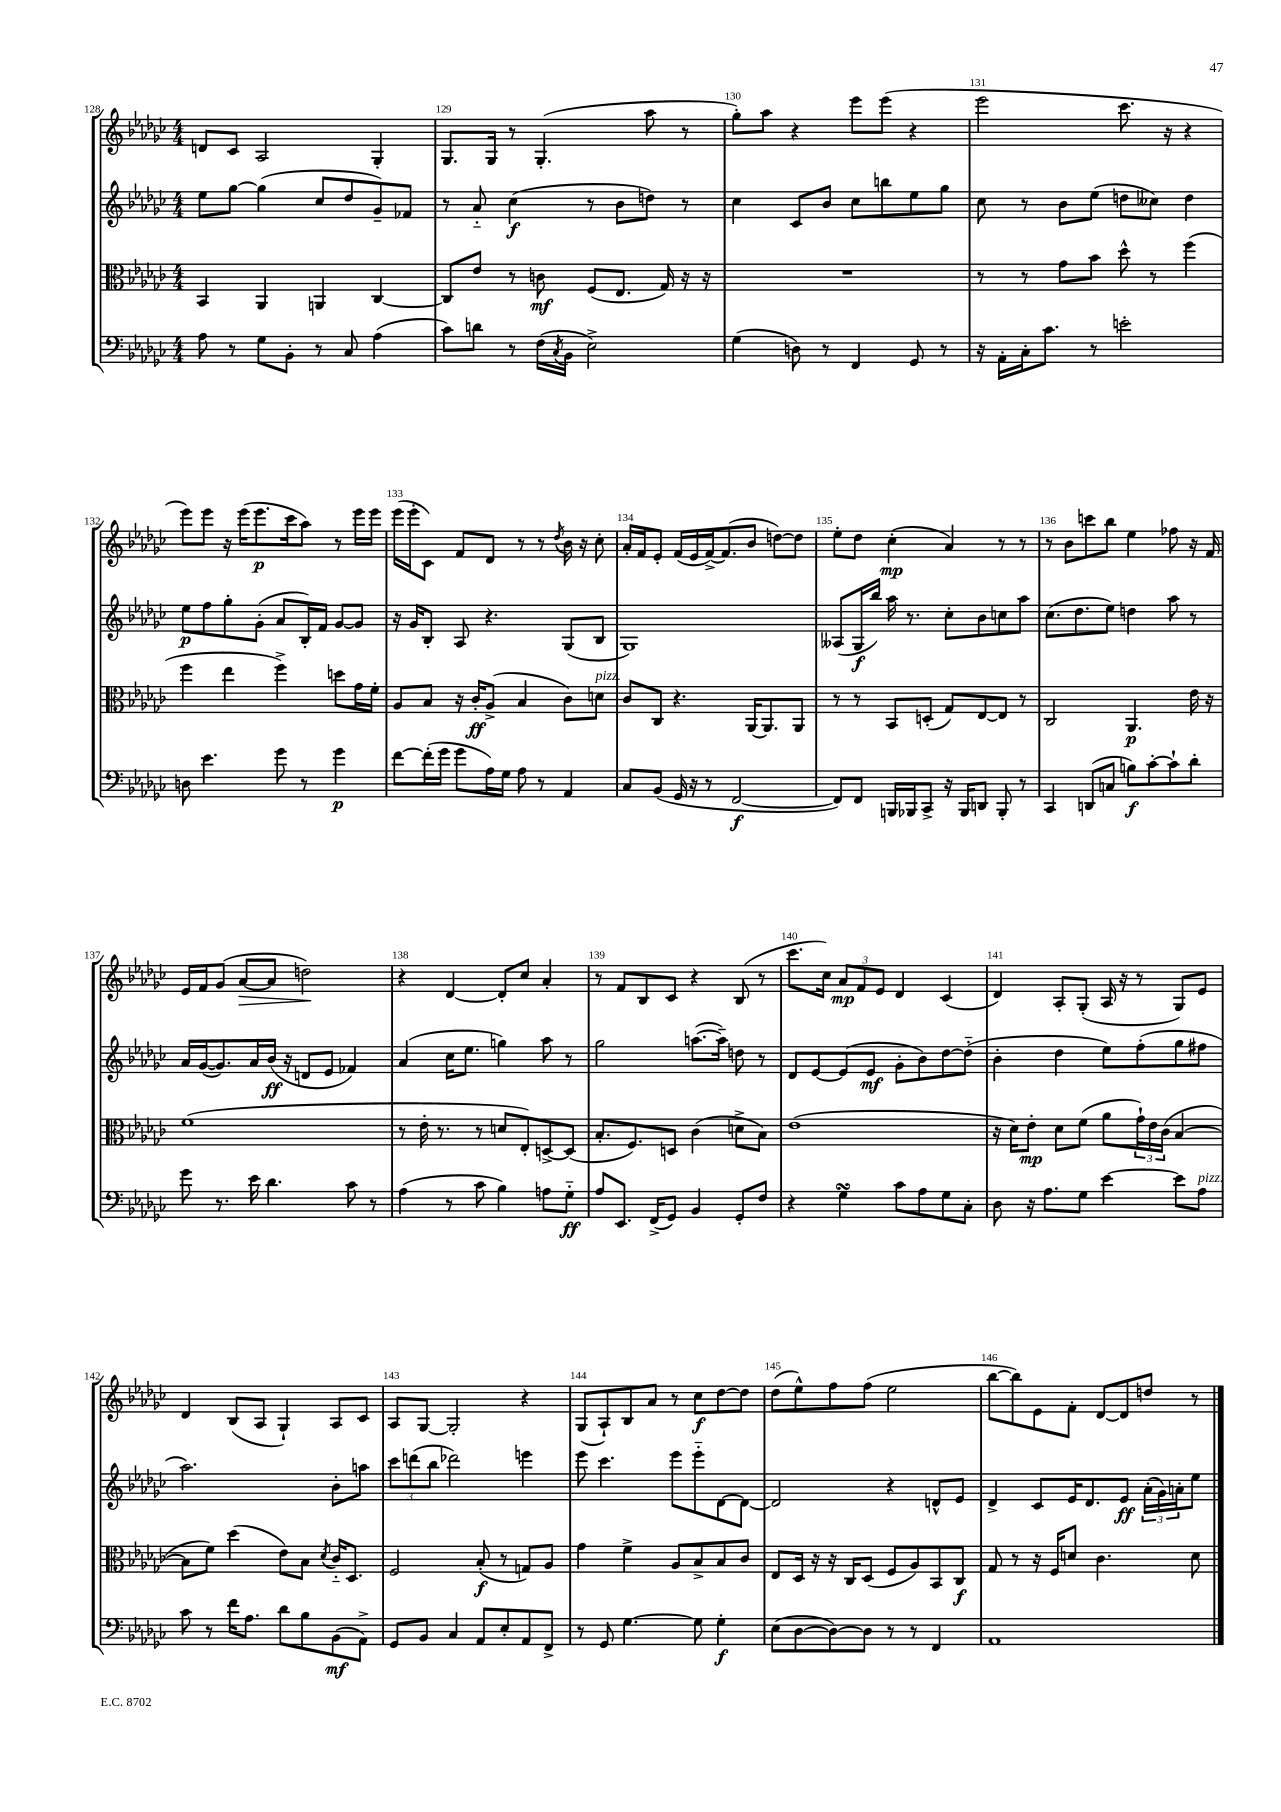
<<
\new StaffGroup <<
\new Staff = "s0" {
    \clef treble \key ges \major \numericTimeSignature \time 4/4
    d'8 ces'8 aes2 ges4-. |
    ges8. ges16 r8 ges4.-.( aes''8 r8 |
    ges''8-.) aes''8 r4 ees'''8 ees'''8( r4 |
    ees'''2 ces'''8. r16 r4 |
    ees'''8) ees'''8 r16 ees'''16( ees'''8.\p ces'''16 aes''8) r8 ees'''16 ees'''16 |
    ees'''16( ees'''16-. ces'8) f'8 des'8 r8 r8 \acciaccatura { des''8 } bes'16 r16 ces''8-. |
    aes'16-. f'16 ees'8-. f'16( ees'16 f'16~->) f'8.( bes'8 d''8~) d''8 |
    ees''8-. des''8 ces''4-.\mp( aes'4) r8 r8 |
    r8 bes'8 c'''8 bes''8 ees''4 fes''8 r16 f'16 |
    ees'16 f'16 ges'8( aes'8~\> aes'8 d''2\!) |
    r4 des'4~ des'8-. ces''8 aes'4-. |
    r8 f'8 bes8 ces'8 r4 bes8( r8 |
    ces'''8. ces''16) \tuplet 3/2 { aes'8\mp f'8 ees'8 } des'4 ces'4( |
    des'4) aes8-. ges8-.( aes16 r16 r8 ges8) ees'8 |
    des'4 bes8( aes8 ges4-!) aes8 ces'8 |
    aes8 ges8~ ges2-. r4 |
    ges8( aes8-!) bes8 aes'8 r8 ces''8\f des''8~ des''8 |
    des''8( ees''8-^) f''8 f''8( ees''2 |
    bes''8~ bes''8) ees'8 f'8-. des'8~ des'8 d''8 r8 \bar "|." |
}
\new Staff = "s1" {
    \clef treble \key ges \major \numericTimeSignature \time 4/4
    ees''8 ges''8~ ges''4( ces''8 des''8 ges'8--) fes'8 |
    r8 aes'8-_ ces''4\f( r8 bes'8 d''8) r8 |
    ces''4 ces'8 bes'8 ces''8 b''8 ees''8 ges''8 |
    ces''8 r8 bes'8 ees''8( d''8 ceses''8) d''4 |
    ees''8\p f''8 ges''8-. ges'8-.( aes'8 bes16-.) f'16 ges'8~ ges'8 |
    r16 ges'16 bes8-. aes8 r4. ges8( bes8 |
    ges1) |
    aeses8( ges16\f bes''16) aes''16 r8. ces''8-. bes'8 c''8 aes''8 |
    ces''8.( des''8. ees''8) d''4 aes''8 r8 |
    aes'16 ges'16~( ges'8.) aes'16 bes'16\ff( r16 d'8 ees'8 fes'4) |
    aes'4( ces''16 ees''8. g''4) aes''8 r8 |
    ges''2 a''8.~( a''16--) d''8 r8 |
    des'8 ees'8~ ees'8( ees'8\mf ges'8-. bes'8) des''8~ des''8-_( |
    bes'4-. des''4 ees''8) f''8-.( ges''8 fis''8 |
    aes''2.) bes'8-. a''8 |
    \tuplet 3/2 { ces'''8 d'''8( bes''8 } des'''2) e'''4 |
    ees'''8 ces'''4. ees'''8 ees'''8-_ des'8~ des'8~ |
    des'2 r4 d'8-^ ees'8 |
    des'4-> ces'8 ees'16 des'8. ees'8\ff \tuplet 3/2 { aes'16-.( ges'16) a'16-. } ees''8 \bar "|." |
}
\new Staff = "s2" {
    \clef alto \key ges \major \numericTimeSignature \time 4/4
    bes,4 aes,4 a,4 ces4~ |
    ces8 ees'8 r8 c'8\mf f8( ees8. ges16) r16 r16 |
    R1 |
    r8 r8 ges'8 bes'8 des''8-^ r8 f''4( |
    f''4 ees''4 f''4->) d''8 ges'16 f'16-. |
    aes8 bes8 r16 ces'16-.\ff aes8->( bes4 ces'8) d'8^\markup { \italic "pizz." } |
    ces'8 ces8 r4. aes,16~ aes,8. aes,8 |
    r8 r8 bes,8 d8-.( ges8) ees8~ ees8 r8 |
    ces2 aes,4.\p ees'16 r16 |
    f'1( |
    r8 ees'16-. r8. r8 d'8 ees8-.) d8~-> d8( |
    bes8.-. f8.) d8 ces'4( d'8-> bes8) |
    ees'1( |
    r16 des'16) ees'8-.\mp des'8 f'8( aes'8 \tuplet 3/2 { ges'16-!) ees'16 ces'16( } bes4~ |
    bes8 f'8) des''4( ees'8) bes8 \acciaccatura { des'8 } ces'16-_ des8. |
    f2 bes8-.\f( r8 g8) aes8 |
    ges'4 f'4-> aes8 bes8-> bes8 ces'8 |
    ees8 des16 r16 r16 ces16 des8( f8 aes8) bes,8 ces8\f |
    ges8 r8 r16 f16 d'8 ces'4. d'8 \bar "|." |
}
\new Staff = "s3" {
    \clef bass \key ges \major \numericTimeSignature \time 4/4
    aes8 r8 ges8 bes,8-. r8 ces8 aes4( |
    ces'8) d'8 r8 f16( \acciaccatura { ces8 } bes,16 ees2->) |
    ges4( d8) r8 f,4 ges,8 r8 |
    r16 aes,16-. ces16-. ces'8. r8 e'2-. |
    d8 ees'4. ges'8 r8 ges'4\p |
    f'8~ f'16-.( ges'16 ges'8 aes16) ges16 aes8 r8 aes,4 |
    ces8 bes,8( ges,16 r16 r8 f,2~\f |
    f,8) f,8 b,,16 bes,,16 ces,8-> r16 bes,,16 d,8 bes,,8-. r8 |
    ces,4 d,8( c8 b8\f) ces'8~-. ces'8-! des'8-. |
    ges'8 r8. ees'16 des'4. ces'8 r8 |
    aes4( r8 ces'8 bes4) a8 ges8-_\ff |
    aes8 ees,8. f,16->( ges,8) bes,4 ges,8-. f8 |
    r4 ges4\turn ces'8 aes8 ges8 ces8-. |
    des8 r16 aes8. ges8 ees'4~ ees'8 aes8^\markup { \italic "pizz." } |
    ces'8 r8 f'16 aes8. des'8 bes8 bes,8\mf( aes,8->) |
    ges,8 bes,8 ces4 aes,8 ees8-. aes,8 f,8-> |
    r8 ges,8 ges4.~ ges8 ges4-.\f |
    ees8( des8~ des8~) des8 r8 r8 f,4 |
    aes,1 \bar "|." |
}
>>
>>
\layout { \context { \Score currentBarNumber = #128 \override BarNumber.break-visibility = ##(#f #t #t) barNumberVisibility = #all-bar-numbers-visible } }
